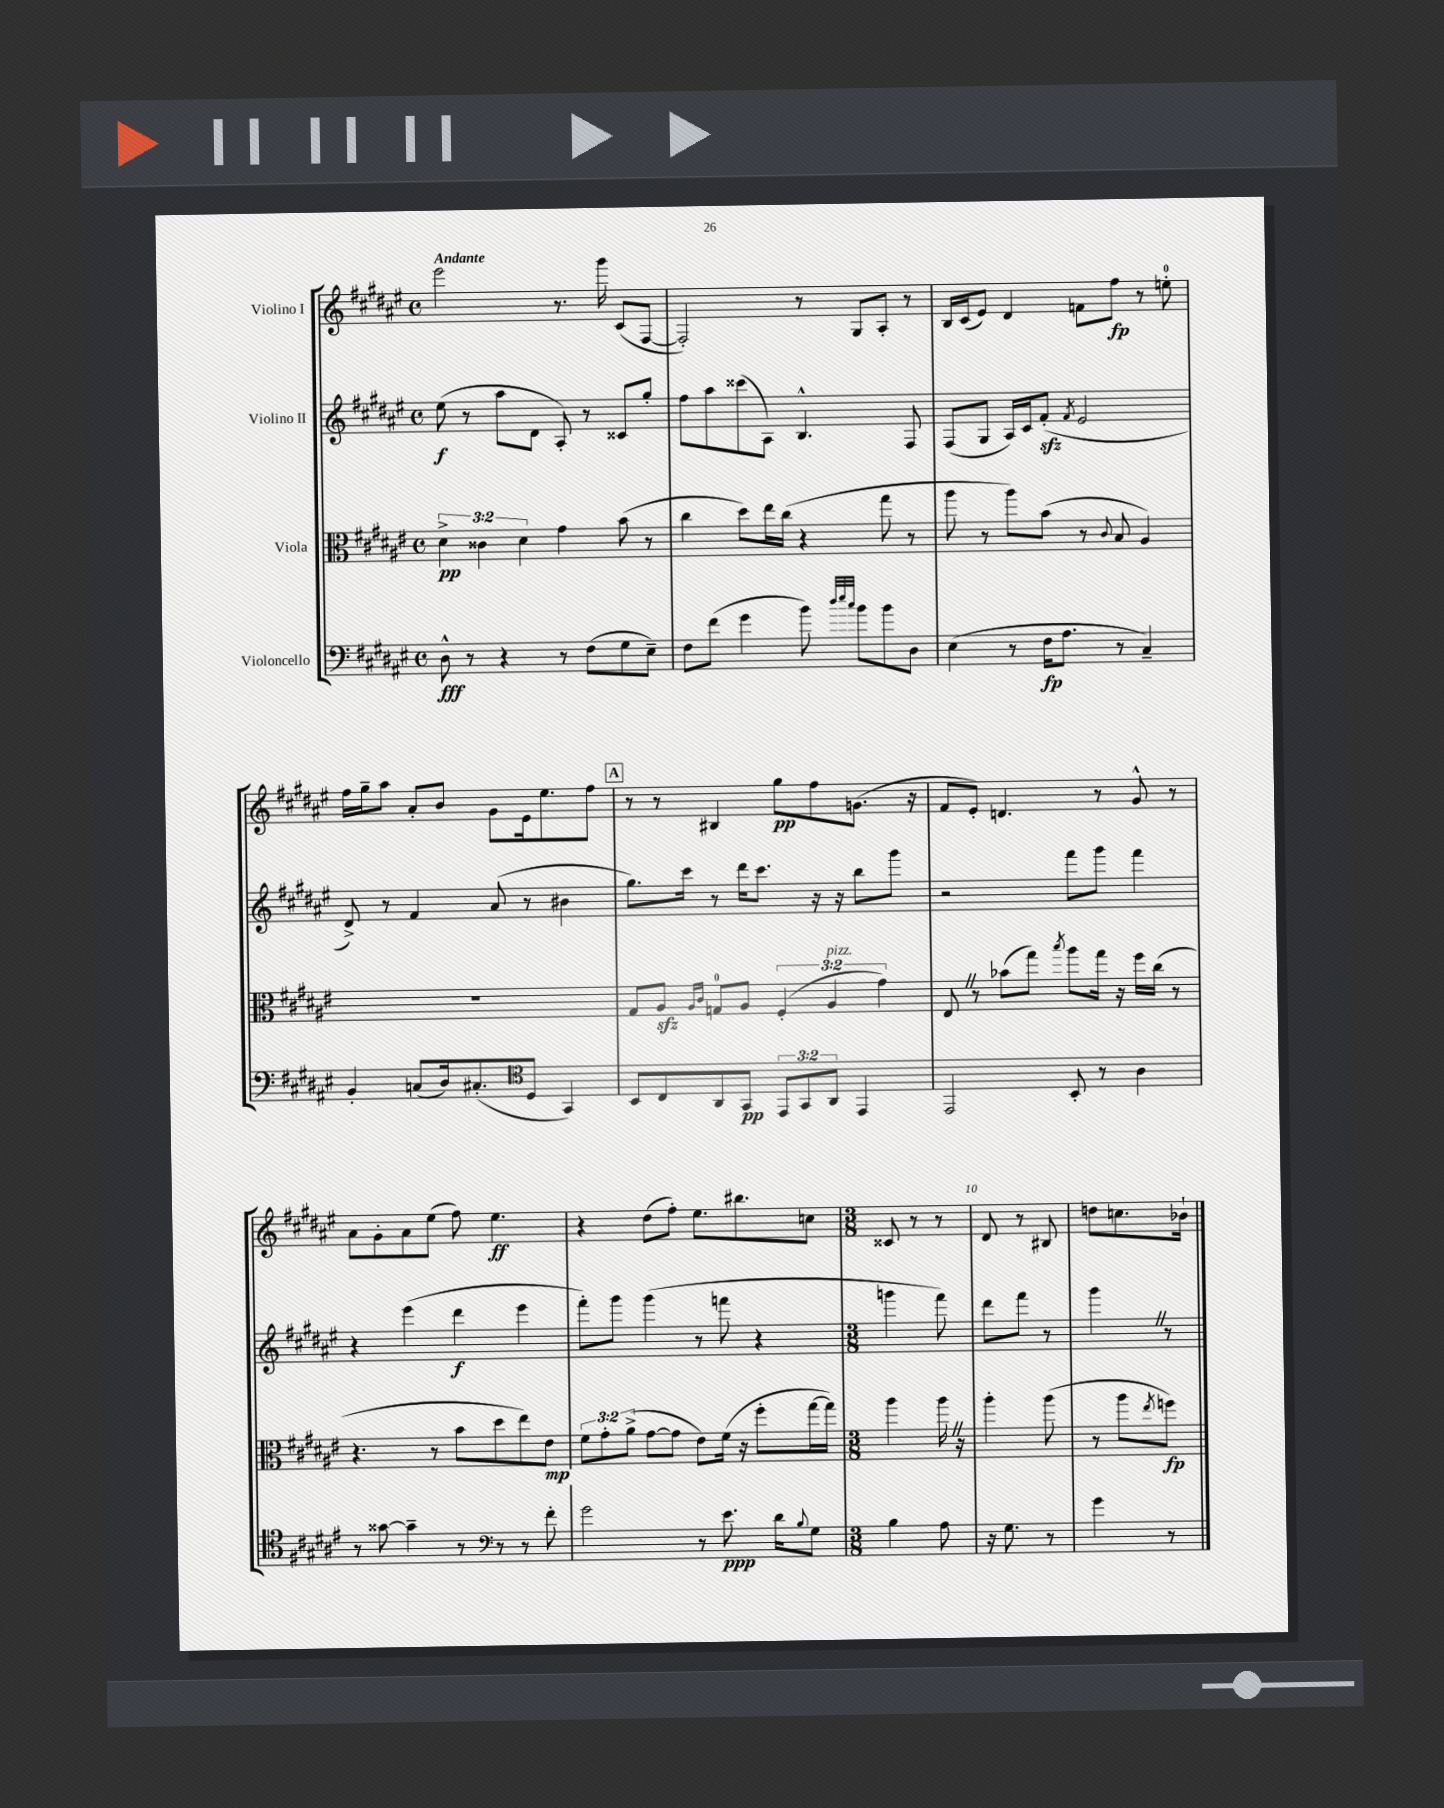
<<
\new StaffGroup <<
\new Staff = "s0" \with { instrumentName = "Violino I" } {
    \clef treble \key fis \major \defaultTimeSignature \time 4/4 \tempo "Andante"
    eis'''2 r8. gis'''16 cis'8( fis8~ |
    fis2-.) r8 gis8 ais8-. r8 |
    b16 cis'16( eis'8) dis'4 f'8 fis''8\fp r8 e''8-0-. |
    fis''16 gis''16-- ais''8 ais'8-. b'8 gis'8 eis'16 eis''8. fis''8 |
    \mark \markup { \box "A" } r8 r8 bis4 gis''8\pp fis''8 g'8.( r16 |
    fis'8 eis'8-.) d'4. r8 gis'8-^ r8 |
    ais'8 gis'8-. ais'8 eis''8( fis''8) eis''4.\ff |
    r4 dis''8( fis''8-.) eis''8. bis''8. c''8 |
    \numericTimeSignature \time 3/8 cisis'8 r8 r8 |
    dis'8 r8 bis8 |
    d''8 c''8. bes'16-! \bar "|." |
}
\new Staff = "s1" \with { instrumentName = "Violino II" } {
    \clef treble \key fis \major \defaultTimeSignature \time 4/4
    eis''8\f( r8 ais''8 dis'8 ais8-.) r8 cisis'8 gis''8-. |
    fis''8 ais''8 cisis'''8( ais8) b4.-^ fis8 |
    fis8( gis8 ais16) cis'16 fis'8-.\sfz( \acciaccatura { fis'8 } eis'2 |
    dis'8->) r8 fis'4 ais'8( r8 bis'4 |
    \mark \markup { \box "A" } gis''8.) cis'''16 r8 dis'''16 cis'''8. r16 r16 b''8 gis'''8 |
    r2 fis'''8 gis'''8 fis'''4 |
    r4 eis'''4( dis'''4\f eis'''4 |
    fis'''8-.) gis'''8 gis'''4( r8 f'''8 r4 |
    \numericTimeSignature \time 3/8 g'''4 fis'''8) |
    dis'''8 fis'''8 r8 |
    gis'''4 \once \override BreathingSign.text = \markup { \musicglyph "scripts.caesura.straight" } \breathe r8 \bar "|." |
}
\new Staff = "s2" \with { instrumentName = "Viola" } {
    \clef alto \key fis \major \defaultTimeSignature \time 4/4 \override Staff.TupletNumber.text = #tuplet-number::calc-fraction-text
    \tuplet 3/2 { dis'4->\pp cisis'4 dis'4 } gis'4 b'8( r8 |
    cis''4 dis''8) eis''16 cis''16( r4 gis''8 r8 |
    ais''8 r8 ais''8) b'8( r8 \appoggiatura { cis'8 } b8 ais4) |
    R1 |
    \mark \markup { \box "A" } gis8 ais8\sfz \grace { ais16 cis'16 } g8-0 ais8 \tuplet 3/2 { fis4-.( ais4^\markup { \italic "pizz." } gis'4) } |
    eis8 \once \override BreathingSign.text = \markup { \musicglyph "scripts.caesura.straight" } \breathe r8 bes'8( gis''8) \acciaccatura { b''8 } ais''8 gis''16 r16 fis''16 cis''16( r8 |
    r4. r8 b'8 dis''8 eis''8) eis'8\mp |
    \tuplet 3/2 { fis'8 gis'8-. ais'8->( } gis'8~ gis'8 eis'8) fis'16( r16 fis''8-. gis''16~ gis''16) |
    \numericTimeSignature \time 3/8 ais''4 ais''16 \once \override BreathingSign.text = \markup { \musicglyph "scripts.caesura.straight" } \breathe r16 |
    ais''4-. ais''8( |
    r8 ais''8 \acciaccatura { eis''8 } f''8\fp) \bar "|." |
}
\new Staff = "s3" \with { instrumentName = "Violoncello" } {
    \clef bass \key fis \major \defaultTimeSignature \time 4/4 \override Staff.TupletNumber.text = #tuplet-number::calc-fraction-text
    dis8-^\fff r8 r4 r8 fis8( gis8 eis8--) |
    fis8 fis'8( gis'4 b'8) \grace { dis''32 eis''32 cis''32 } b'8 b'8 dis8 |
    eis4( r8 fis16\fp ais8. r8 cis4--) |
    b,4-. c8( dis16) cis8.-.( dis8 gis,4) |
    \mark \markup { \box "A" } \clef tenor b,8 cis8 ais,8 gis,8\pp \tuplet 3/2 { eis,8 gis,8 ais,8 } eis,4 |
    eis,2 b,8-. r8 ais4 |
    r8 gisis'8~ gisis'4-- r8 r8 r8 fis'8-. |
    \clef bass gis'2 r8 eis'8.\ppp dis'16 \appoggiatura { b8 } gis8 |
    \numericTimeSignature \time 3/8 b4 ais8 |
    r16 gis8. r8 |
    gis'4 r8 \bar "|." |
}
>>
>>
\layout { \context { \Score \override BarNumber.break-visibility = ##(#f #t #t) barNumberVisibility = #(every-nth-bar-number-visible 5) } }
